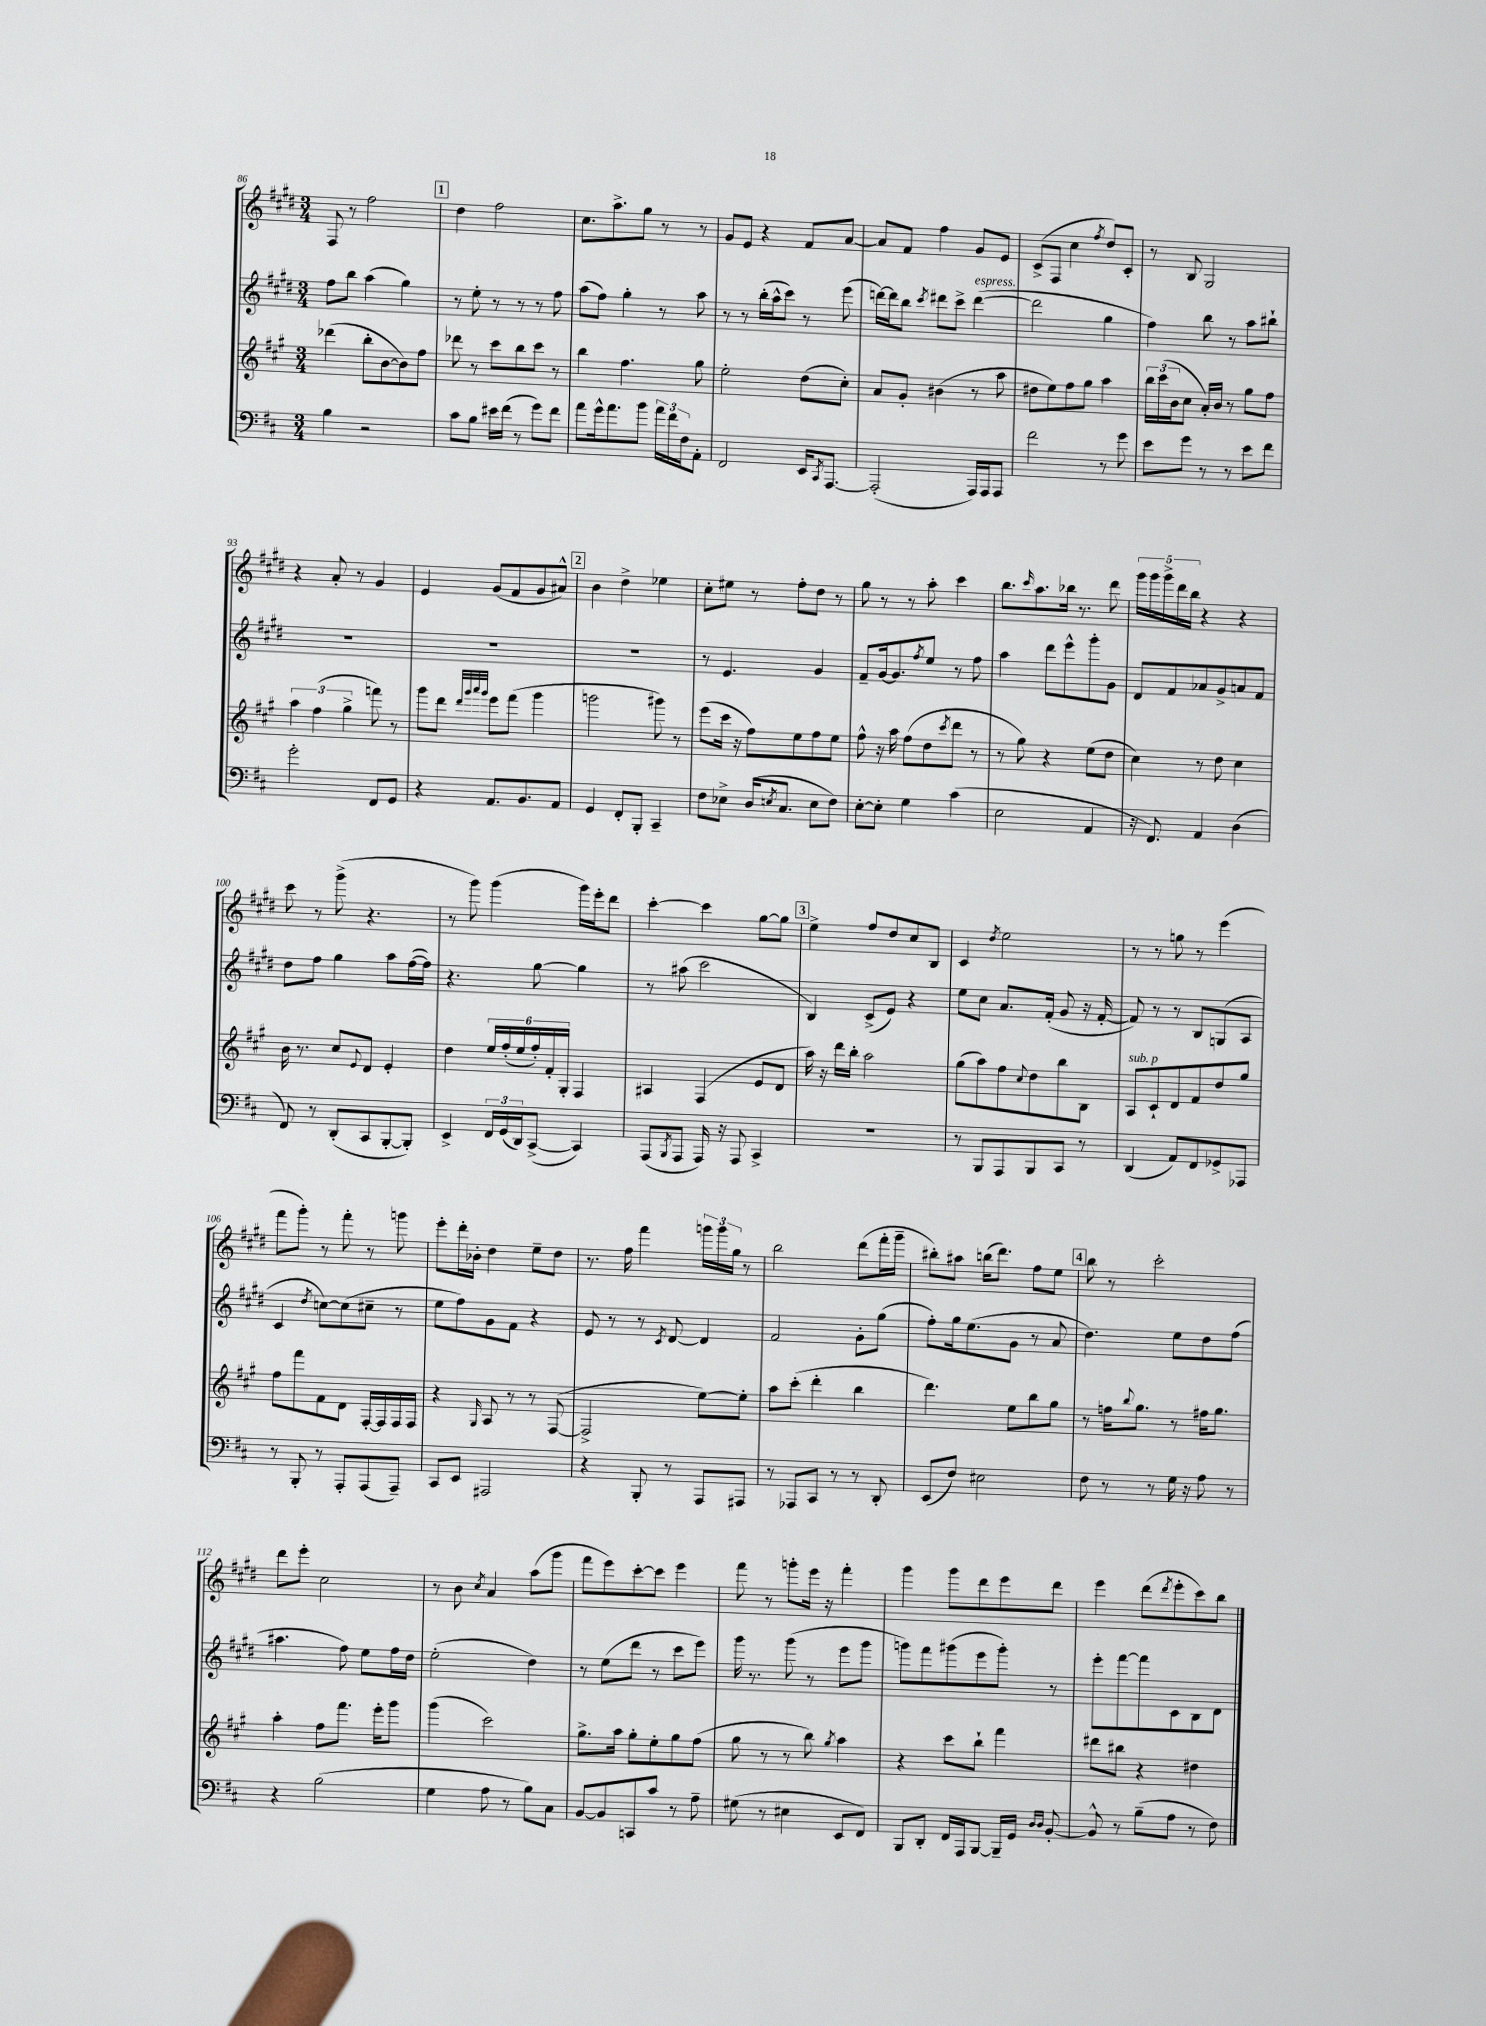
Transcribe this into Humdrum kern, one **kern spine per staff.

**kern	**kern	**kern	**kern
*part4	*part3	*part2	*part1
*staff4	*staff3	*staff2	*staff1
*clefF4	*clefG2	*clefG2	*clefG2
*k[f#c#]	*k[f#c#g#]	*k[f#c#g#d#]	*k[f#c#g#d#]
*M3/4	*M3/4	*M3/4	*M3/4
=86	=86	=86	=86
4B\	(4ddd-X\	8ff#\L	8F#/
.	.	8bb\J	8r
2r	8bb'\L	(4aa\	2ff#\
.	[8b\	.	.
.	8b\])	4gg#\)	.
.	8ff#\J	.	.
!!LO:REH:place=s1:t=1
=87	=87	=87	=87
8c#\L	8ddd-X\	8r	4dd#\
8B\J	8r	8ee'\	.
16e#X\LL	8ccc#\L	8r	2ff#\
(16f#\JJ	.	.	.
8r	8bb\	8r	.
8g\L)	8ccc#\J	8r	.
8f#\J	8r	8ff#\	.
=88	=88	=88	=88
8a\L	4bb\	(8aa\L	8.cc#\L
16g^^\k	.	8ff#\J)	.
8.a\	.	.	8.aa^\
.	4.ff#\	4gg#'\	.
8b\J	.	.	8gg#\J
24a\LL	.	8r	8r
24f#\	.	.	.
24F#\J	.	.	.
8AA'\J	8gg#\	8aa\	8r
=89	=89	=89	=89
2FF#/	2ee'\	8r	8g#/L
.	.	8r	8e/J
.	.	(16bb'\LL	4r
.	.	16aa^^\J	.
.	.	8ccc#\J)	.
16EE/KL	(8dd\L	8r	8f#/L
8qCC#/	.	.	.
[8.AAA/J	.	.	.
.	8cc#'\J)	(8eee\	[8a/J
=90	=90	=90	=90
(2AAA'/]	8a/L	[16dddn\LL)	8a/L]
.	.	16ddd\J]	.
.	8g#'/J	8bb\J	8f#/J
.	.	8qccc#/	.
.	(4b#X\	8ddd#X\L	4ff#\
.	.	8ccc#^\J	.
!	!	!LO:TX:a:i:t=espress.	!
16AAA/LL)	8r	([4ddd#\	8g#/L
16AAA/J	.	.	.
8AAA/J	8aa\	.	8e/J
=91	=91	=91	=91
2f#\	8dd#X\L	2ddd#\]	(8c#^/L
.	8ee\)	.	8F#/J
.	8ff#\	.	4cc#\
.	8gg#\J	.	.
.	.	.	8qff#/
8r	4aa\	4gg#\	8dd#/L)
8g\	.	.	8c#'/J
=92	=92	=92	=92
8e\L	24bb\LL	4ff#\)	8r
.	(24ccc#\	.	.
.	24b\J	.	.
8g\J	8cc#\J	.	8B/
8r	16a'/LL)	8bb\	2G#/
.	16b/JJ	.	.
8r	8r	8r	.
8e\L	8gg#\L	8aa\L	.
8f#\J	8ff#\J	8bb#X`\J	.
!!LO:LB:g=z
=93	=93	=93	=93
2g'\	6aa\	2.r	4r
.	(6ff#\	.	.
.	.	.	8a'/
.	6gg#^\	.	.
.	.	.	8r
8FF#/L	8fffn\)	.	4g#/
8GG/J	8r	.	.
=94	=94	=94	=94
4r	8ggg#\L	2.r	4e/
.	8ddd\J	.	.
.	32qqddd/LLL	.	.
.	32qqggg#/	.	.
.	32qqaaa/	.	.
.	32qqggg#/JJJ	.	.
8.AA/L	8eee\L	.	(8g#/L
.	(8fff#\J	.	8f#/
8.BB/	.	.	.
.	4ggg#\	.	8g#/
8AA/J	.	.	8a#X^^/J)
!!LO:REH:place=s1:t=2
=95	=95	=95	=95
4GG/	2gggn\	2.r	4b\
8FF#'/L	.	.	4dd#^\
8BBB'/J	.	.	.
4CC#~/	8ggg#X\)	.	4ee-X\
.	8r	.	.
=96	=96	=96	=96
8F#\L	(8eee\L	8r	8cc#'\L
8E-X^\J	16ccc#\Jk	4.e/	8ee#X\J
.	16r	.	.
(16D/KL	8ff#\L)	.	8r
8qEn/	.	.	.
8.C#/J	.	.	.
.	8ee\	.	8ff#'\L
8E\L	8ff#\	4g#/	8dd#\J
8F#\J)	8ee\J	.	8r
=97	=97	=97	=97
[8E'\L	8ff#^^\	8f#~/L	8gg#\
8E'\J]	16r	[16g#/k	8r
.	16aa\	8.g#/]	.
4G\	(8ff#\L	.	8r
.	.	8qff#/	.
.	8dd\	8ee/J	8aa'\
.	8qccc#/	.	.
(4c#\	8ddd\J	8r	4ccc#\
.	8r	8ff#\	.
=98	=98	=98	=98
2E\	8r	4aa\	8.bb\L
.	8gg#\)	.	.
.	.	.	16qqccc#/
.	.	.	8.aa\
.	4r	8ddd#\L	.
.	.	8eee^^\	16bb-X\Jk
.	.	.	8.r
4AA/	(8ee\L	8ggg#'\	.
.	8dd\J	8g#\J	8ddd#\
=99	=99	=99	=99
16r	4cc#\)	8d#/L	20ggg#\LL
.	.	.	20ggg#\
8.FF#/)	.	.	.
.	.	.	20ggg#^\
.	.	8f#/	.
.	.	.	20ddd#\
.	.	.	20bb\JJ
4AA/	8r	8a-X/	4r
.	8dd\	8g#^/	.
(4D\	4cc#\	8an/	4r
.	.	8f#/J	.
!!LO:LB:g=z
=100	=100	=100	=100
8FF#/)	16b\	8dd#\L	8ccc#\
.	8.r	.	.
8r	.	8ff#\J	8r
(8DD'/L	8cc#/L	4gg#\	(8ggg#^\
.	8qqe/	.	.
8CC#/	8d/J	.	4.r
[8BBB'/	4e'/	8aa\L	.
8BBB'/J])	.	([16ff#\L	.
.	.	16ff#\JJ])	.
=101	=101	=101	=101
4EE^/	4dd\	4.r	8r
.	.	.	8ggg#\)
24FF#/LL	24ee/LL	.	(4ggg#\
(24GG/	(24ff#'/	.	.
24DD/J)	24ee/	.	.
([8CC#^/J	24ff#'/)	[8gg#\	.
.	24f#'/	.	.
.	24G#'/JJ	.	.
4CC#/])	4F#/	4gg#\]	16ggg#\LL)
.	.	.	16eee'\J
.	.	.	8ddd#\J
=102	=102	=102	=102
(8AAA/L	4A#X/	8r	[4ccc#'\
8qBBB/	.	.	.
8AAA/J	.	(8aa#X\	.
16AAA/)	(4F#/	2ccc#\	4ccc#\]
16r	.	.	.
8AAA/	.	.	.
4CC#^/	8e/L	.	[8gg#\L
.	8d/J	.	8gg#\J]
!!LO:REH:place=s1:t=3
=103	=103	=103	=103
2.r	16aa\)	4B/)	4ee^\
.	16r	.	.
.	16ddd\LL	.	.
.	16bb'\JJ	.	.
.	2aa\	(8c#^/L	8ff#/L
.	.	8e/J)	8dd#/
.	.	4r	8cc#/
.	.	.	8B/J
=104	=104	=104	=104
8r	(8gg#\L	8ee\L	4c#/
8BBB/L	8aa\)	8cc#\J	.
.	.	.	8qdd#/
8AAA/	8ff#\	8.a/L	2ee\
.	8qqcc#/	.	.
8BBB/	8dd\	.	.
.	.	(16f#'/Jk	.
8CC#/J	8bb\	8g#/	.
8r	8B\J	16r	.
.	.	[16f#'/	.
=105	=105	=105	=105
!	!LO:TX:a:i:t=sub. p	!	!
(4DD/	8A/L	8f#/])	8r
.	8c#`/	8r	8r
8AA/L)	8d/	8r	8ggn\
8FF#/	8f#/	8B/L	8r
8GG-X^/	8dd/	(8Gn/	(4eee\
8AAA-X/J	8gg#/J	8A/J	.
!!LO:LB:g=z
=106	=106	=106	=106
8r	8ff#\L	4c#/	8fff#\L
8BBB'/	8fff#\	.	8ggg#'\J)
.	.	8qdd#/	.
8r	8f#\	[8ccn\L)	8r
8AAA'/L	8d\J	(8cc\]	8fff#'\
(8AAA/	[16F#'/LL	8cc#X~\J	8r
.	16F#/]	.	.
8AAA~/J)	16F#/	8r	8gggn\
.	16F#/JJ	.	.
=107	=107	=107	=107
8CC#/L	4r	8ee\L	8eee'\L
8EE/J	.	8ff#\)	16ddd#'\L
.	.	.	16b-X'\JJ
.	16qqG#/	.	.
2AAA#X/	8A/	8g#\	4dd#\
.	8r	8f#\J	.
.	8r	4r	8ee~\L
.	([8F#/	.	8dd#\J
=108	=108	=108	=108
4r	2F#^/]	8e/	8.r
.	.	8r	.
.	.	.	16ff#\
8BBB'/	.	8r	4fff#\
.	.	8qc#/	.
8r	.	[8d#/	.
8AAA/L	[8ee\L)	4d#/]	24gggn\LL
.	.	.	24ggg\
.	.	.	24gg#\JJ
8AAA#X/J	8ee'\J]	.	8r
=109	=109	=109	=109
8r	8aa\L	2f#/	2bb\
8AAA-X/L	(8ccc#'\J	.	.
8CC#/J	4ddd'\	.	.
8r	.	.	.
8r	4bb\	8g#'\L	(8ddd#\L
8DD'/	.	(8gg#\J	16fff#'\L
.	.	.	16ggg#~\JJ
=110	=110	=110	=110
(8EE/L	4.ddd\)	8ff#'\L)	8bb#X'\L)
8F#/J)	.	16gg#\k	8aa#X\J
.	.	(8.ee\	.
2E#X\	.	.	(16bbn\KL
.	.	.	8.ddd#\J)
.	8ee\L	8g#\J	.
.	8bb\	8r	8ff#\L
.	8gg#\J	8a/	8ee\J
!!LO:REH:place=s1:t=4
=111	=111	=111	=111
8F#\	8r	4.dd#\)	8bb\
8r	16ffn\KL	.	8r
.	8qqbb/	.	.
.	8.gg#\J	.	.
8r	.	.	2ccc#'\
16G\	8r	8ee\L	.
16r	.	.	.
8A\	16ff#X\KL	8dd#\	.
.	8.gg#\J	.	.
8r	.	(8ff#\J	.
!!LO:LB:g=z
=112	=112	=112	=112
4r	4aa'\	4.aa#X\	8ddd#\L
.	.	.	8eee'\J
(2B\	8ff#\L	.	2cc#\
.	8.fff#\J	8ff#\)	.
.	.	8ee\L	.
.	16eee'\KL	.	.
.	8ggg#\J	16ff#\L	.
.	.	16dd#\JJ	.
=113	=113	=113	=113
4G\	(4ggg#\	(2ee'\	8r
.	.	.	8b\
.	.	.	8qcc#/
8A\	2ccc#\)	.	4a/
8r	.	.	.
8B\L)	.	4dd#\)	(8aa\L
8C#\J	.	.	8ggg#\J
=114	=114	=114	=114
[8BB/L	8.gg#^\L	8r	8fff#\L
8BB/]	.	(8ee\L	8eee\)
.	16aa\Jk	.	.
8CCn/	8gg#'\L	8ddd#\J	[8ccc#'\
8c#/J	8ee'\	8r	8ccc#\J]
8r	8gg#\	8ccc#\L	4eee\
8A~\	(8ff#\J	8eee\J)	.
=115	=115	=115	=115
(8G#X\	8gg#\	16ggg#\	8fff#\
.	.	8.r	.
8r	8r	.	8r
4E#X\	8r	(8ggg#\	8gggn'\L
.	8bb\)	8r	16eee\Jk
.	.	.	16r
.	8qgg#/	.	.
8EE/L	4aa\	8eee\L	4fff#'\
8FF#/J)	.	8ggg#\J	.
=116	=116	=116	=116
8BBB/L	4r	8gggn\L)	4ggg#\
8DD'/J	.	8fff#\	.
16FF#/LL	8ccc#\L	(8ggg#X\	8ggg#\L
16AAA/J	.	.	.
[8BBB/J	8bb`\J	8eee\	8ddd#\
16BBB~/LL]	4fff#\	8ggg#'\J)	8eee\
16GG/JJ	.	.	.
16qqD/LL	.	.	.
16qqD/JJ	.	.	.
[8BB'/	.	8r	8ddd#\J
=117	=117	=117	=117
8BB^^/]	8ddd#X\L	8eee'\L	4eee\
8r	8bb#X\J	[8fff#\	.
(8B~\L	4r	8fff#\]	(8ddd#\L
.	.	.	8qddd#/
8A\J	.	8c#\	8eee'\
8r	4dd#X\	8B\	8ccc#\)
8F#\)	.	8d#\J	8bb\J
==	==	==	==
*-	*-	*-	*-
